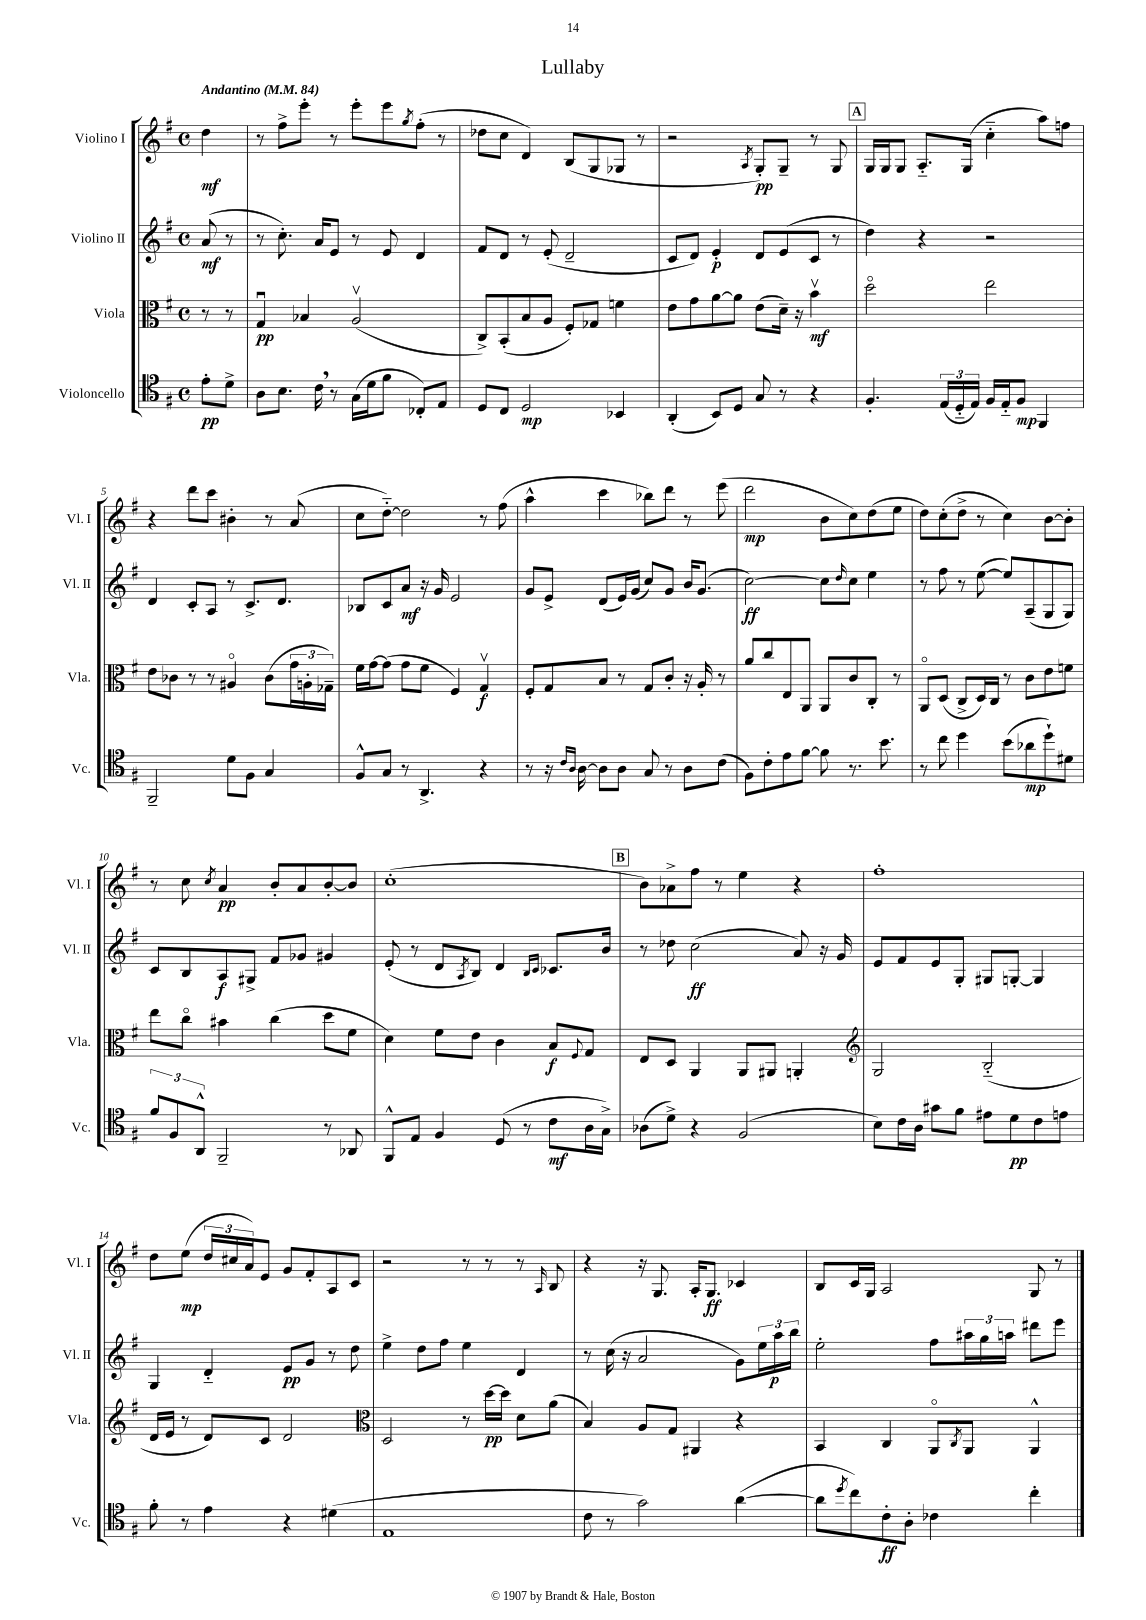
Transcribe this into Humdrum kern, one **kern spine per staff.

**kern	**kern	**kern	**kern
*staff4	*staff3	*staff2	*staff1
*clefC4	*clefC3	*clefG2	*clefG2
*k[f#]	*k[f#]	*k[f#]	*k[f#]
*M4/4	*M4/4	*M4/4	*M4/4
*met(c)	*met(c)	*met(c)	*met(c)
*MM84	*MM84	*MM84	*MM84
8e'	8r	(8a	4dd
8d^	8r	8r	.
=	=	=	=
8A	4Gu	8r	8r
8.B	.	8.cc')	8ff#^
.	4B-	.	8eee'
16c	.	16a	.
8r	.	8e	8r
(16G	(2Av	8r	8eee'
16d	.	.	.
8f#	.	8e	8eee
.	.	.	8qgg
8C-')	.	4d	(8ff#'
8E	.	.	8r
=	=	=	=
8D	8C^)	8f#	8dd-
8C	(8BB'	8d	8cc
2D	8B	8r	4d)
.	8A	(8e'	.
.	8F#')	2d~	(8B
.	8G-	.	8G
4BB-	4f	.	8G-
.	.	.	8r
=	=	=	=
(4AA'	8e	8c	2r
.	8g	8d)	.
8BB)	[8a	4e'	.
8D	8a]	.	.
.	.	.	8qA
8G	(8e	8d	8G')
8r	16d~)	(8e	8G~
.	16r	.	.
4r	4bv	8c	8r
.	.	8r	8G
=	=	=	=
4.F#'	2ddo	4dd)	16G
.	.	.	16G
.	.	.	8G
.	.	4r	8.A'~
(24E	.	.	.
24D'~	.	.	.
.	.	.	(16G
24E)	.	.	.
16F#	2ee	2r	4cc'~
16E'~	.	.	.
8F#	.	.	.
4FF#	.	.	8aa)
.	.	.	8ff
=	=	=	=
2FF#~	8e	4d	4r
.	8c-	.	.
.	8r	8c'	8ddd
.	8r	8A	8ccc
8d	4A#o	8r	4b#'
8F#	.	8.c^	.
4G	(8c-	.	8r
.	.	8.d	.
.	24g	.	(8a
.	24A'	.	.
.	24G-~)	.	.
=	=	=	=
8F#^^	16f#	8B-	8cc
.	[16g	.	.
8G	(8g]	8c	[8dd'~)
8r	8g	8a	2dd]
4.AA^	8f#	16r	.
.	.	16g	.
.	4F#)	2e	.
4r	4Gv	.	8r
.	.	.	(8ff#
=	=	=	=
8r	8F#'	8g	4aa^^
16r	8G	8e^	.
16qqc	.	.	.
16qqA	.	.	.
[16A	.	.	.
8A]	8B	(8d	4ccc
8A	8r	16e)	.
.	.	(16g	.
8G	8G	8cc)	8bb-)
8r	8c'	8g	8ddd
8A	16r	16b	8r
.	16A'	(8.g	.
(8c	8r	.	(8eee
=	=	=	=
8F#)	8a	[2cc)	2ddd
8c'	8cc	.	.
8e	8E	.	.
[8f#	8AA	.	.
8f#]	8AA	8cc]	8b
.	.	16qqdd	.
8.r	8c	8cc	8cc)
.	8C'	4ee	(8dd
8.b	.	.	.
.	8r	.	8ee
=	=	=	=
8r	8AAo	8r	8dd)
8cc	(8D	8ff#	(8cc'
4dd	8C^	8r	8dd^
.	16D)	([8ee	8r
.	16C	.	.
(8b	8r	8ee])	4cc)
8a-	8c	(8A~	.
8dd`)	8e	8G	[8b
8d#	8f	8G)	8b']
=	=	=	=
12f#	8ee	8c	8r
12F#	.	.	.
.	8cco	8B	8cc
12AA^^	.	.	.
.	.	.	8qcc
2FF#~	4b#	8A	4a
.	.	8G#^	.
.	(4cc	8f#	8b'
.	.	8g-	8a
8r	8dd	4g#	[8b'
8AA-	8f#	.	8b]
=	=	=	=
8FF#^^	4d)	(8e'	(1cc'
8E	.	8r	.
4F#	8f#	8d	.
.	.	8qA	.
.	8e	8B)	.
(8D	4c	4d	.
8r	.	.	.
.	.	16qqB	.
.	.	16qqc	.
8c	8B	8.c-	.
.	8qqF#	.	.
16A	8G	.	.
16G^)	.	16b	.
=	=	=	=
(8A-	8E	8r	8b)
8d^)	8D	8dd-	8a-^
4r	4AA	(2cc	8ff#
.	.	.	8r
(2F#	8AA	.	4ee
.	8AA#	.	.
.	4AA'	8a)	4r
.	.	16r	.
.	.	16g	.
=	=	=	=
*	*clefG2	*	*
8B)	2G	8e	1ff#'
16c	.	8f#	.
16A	.	.	.
8g#	.	8e	.
8f#	.	8G'	.
8e#	(2B'~	8G#	.
8d	.	[8G'	.
8c	.	4G]	.
8e	.	.	.
=	=	=	=
8f#'	16d	4G	8dd
.	16e	.	.
8r	8r	.	(8ee
4e	8d)	4d'~	24dd
.	.	.	24cc#
.	.	.	24a)
.	8c	.	8e
4r	2d	8e	8g
.	.	8g	8f#'
(4d#	.	8r	8A
.	.	8dd	8c
=	=	=	=
*	*clefC3	*	*
1E	2D	4ee^	2r
.	.	8dd	.
.	.	8ff#	.
.	8r	4ee	8r
.	[16dd	.	8r
.	16dd]	.	.
.	8d	4d	8r
.	.	.	16qqA
.	(8a	.	8B
=	=	=	=
8c	4B)	8r	4r
8r	.	(16cc	.
.	.	16r	.
2g)	8A	2a	16r
.	.	.	8.G
.	8G	.	.
.	4AA#	.	16A'
.	.	.	8.G
([4a	4r	8g)	4c-
.	.	24ee	.
.	.	24aa	.
.	.	24bb	.
=	=	=	=
8a]	4BB	2ee'	8B
8qdd	.	.	.
8cc)	.	.	16c
.	.	.	16G
8c'	4C	.	2A
8A'	.	.	.
4c-	8AAo	8ff#	.
.	8qC	.	.
.	8AA	24aa#	.
.	.	24gg	.
.	.	24aa	.
4cc'	4AA^^	8ddd#	8G
.	.	8eee	8r
==	==	==	==
*-	*-	*-	*-
